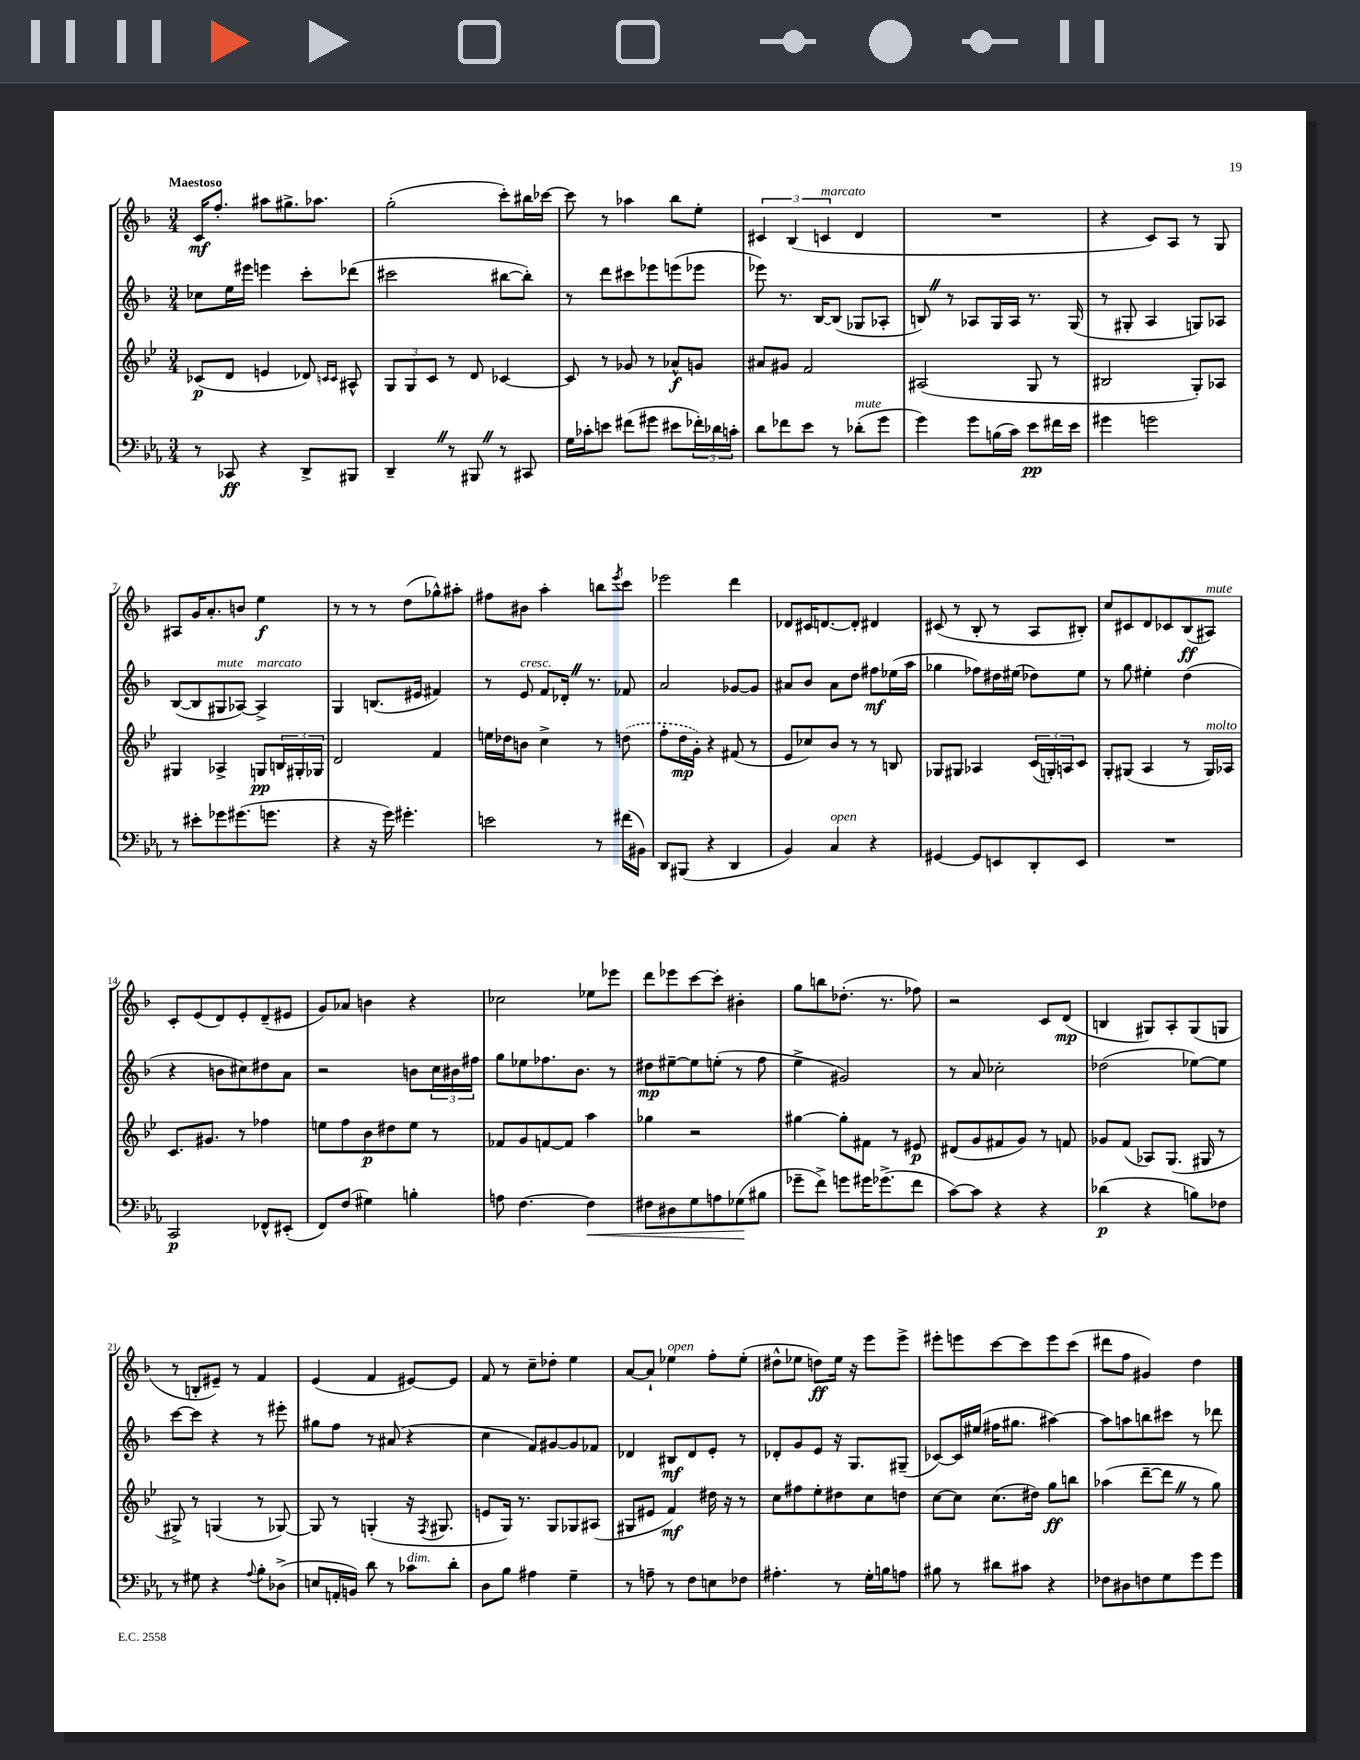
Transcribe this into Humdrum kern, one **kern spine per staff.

**kern	**kern	**kern	**kern
*staff4	*staff3	*staff2	*staff1
*clefF4	*clefG2	*clefG2	*clefG2
*k[b-e-a-]	*k[b-e-]	*k[b-]	*k[b-]
*M3/4	*M3/4	*M3/4	*M3/4
8r	(8c-	8cc-	16c
.	.	.	8.ff'
8CC-	8d	16ee	.
.	.	16eee#	.
4r	4e	4eee	8aa#
.	.	.	8.gg#^
8DD^	8d-)	8ccc'	.
.	.	.	8.aa-
.	16qqc	.	.
.	16qqc	.	.
8BBB#	8A#^^	(8ddd-	.
=	=	=	=
4DD~	12G	2ccc#	(2gg'
.	12G	.	.
.	12c	.	.
8r	8r	.	.
8BBB#	8d	.	.
8r	[4c-	[8bb#	8ccc')
8CC#	.	8bb#'])	16bb#
.	.	.	[16ccc-
=	=	=	=
16G	8c-]	8r	8ccc-]
16c-'	.	.	.
8e	8r	8ddd	8r
(8f#	8g-	8ccc#	4aa-
8g#	8r	8eee-	.
8e#	8a-^^	(8eee	8bb-
24f-')	8g	8eee-	8ee'
24d-	.	.	.
24c'	.	.	.
=	=	=	=
8d	8a#	8eee-)	6c#
8f-	8g#	8.r	.
.	.	.	(6B-
8e-	2f	.	.
.	.	[16B-	.
.	.	.	6c
8r	.	(8B-]	.
(8d-'	.	8G-	4d
8g	.	8A-'	.
=	=	=	=
4g)	(2A#	8B)	2.r
.	.	8r	.
8g	.	8A-	.
(16B	.	16G	.
16c)	.	16A-	.
8e-	8G	8.r	.
16f#	8r	.	.
16e-	.	(16G	.
=	=	=	=
4g#	2B#	8r	4r
.	.	8G#'	.
2g	.	4A	8c)
.	.	.	8A
.	8G')	8G)	8r
.	8A-	8A-	8G
=	=	=	=
8r	4G#	([8B-	8A#
8e#'	.	8B-]	16g
.	.	.	8.a'
8g-	4A-^	8G#	.
(8.g#	.	[8A-)	8b
.	8G	4A-^]	4ee
8.g	.	.	.
.	24B	.	.
.	24G#'	.	.
.	24G-	.	.
=	=	=	=
4r	2d	4G	8r
.	.	.	8r
16r	.	(8.B	8r
16g)	.	.	.
4.g#'	.	.	(8dd
.	.	16e#	.
.	4f	4f#)	8gg-^^)
.	.	.	8aa#'
=	=	=	=
2e	16ee	8r	8ff#
.	16dd-	.	.
.	8b	8e	8b#
.	4cc^	8f	4aa'
.	.	16d-'	.
.	.	8.r	.
8r	8r	.	8bb
.	.	.	8qeee
(16f#	(8dd	8f-	8ccc
16BB#)	.	.	.
=	=	=	=
8DD	8ff'	2a	2eee-
(8BBB#	16dd	.	.
.	16g')	.	.
4r	4r	.	.
4DD	(8f#	[8g-	4ddd
.	8r	8g-]	.
=	=	=	=
4BB-)	8e-	8a#	8d-
.	8cc-)	8b-	16c#
.	.	.	[8.d
4C	8b-	8a#	.
.	8r	8dd	8d']
4r	8r	8ff#	4d#
.	8B	(16ee-	.
.	.	16aa	.
=	=	=	=
[4GG#	8G-	4gg-	(8c#
.	8G#	.	8r
8GG#]	4A-	8ff-)	8B-'
8EE	.	16dd#	8r
.	.	(16ee#	.
8DD'	(24c	8dd-)	8A
.	24G')	.	.
.	24A	.	.
8EE	8c	8ee#	8B#')
=	=	=	=
2.r	8G'	8r	8cc
.	(8G#	8gg	8c#
.	4A	4ee#'	8d
.	.	.	8c-
.	8r	(4dd	(8B-
.	16G#)	.	8A#)
.	16A-	.	.
=	=	=	=
2CC	8.c	4r	8c'
.	.	.	(8e
.	8.g#	.	.
.	.	8b	8d)
.	8r	8cc#)	8e'
8FF-^^	4ff-	8dd#	(8d~
(8EE#'	.	8a	8e#
=	=	=	=
8FF)	8ee	2r	8g)
(8F	8ff	.	8a-
4G#)	8b-	.	4b
.	8dd#	.	.
4B'	8ee	8b	4r
.	8r	24cc	.
.	.	24b#	.
.	.	24ff#	.
=	=	=	=
8A	8f-	8gg	2cc-
[4.F	8g	8ee-	.
.	[8f	8.ff-	.
.	8f]	.	.
.	.	8.b-	.
4F]	4aa	.	8ee-
.	.	8r	8eee-
=	=	=	=
8F#	4gg-	8dd#	8ddd
8D#	.	[8ee#~	8eee-
8G	2r	8ee#]	[8ccc
8A	.	(8ee'	8ccc']
(8G-	.	8r	4b#'
8B#	.	8ff	.
=	=	=	=
8g-~	[4gg#	4ee^	8gg
8f^)	.	.	8bb
8g	8gg#']	2g#)	(8.dd-'
16g#	8f#	.	.
(8.g-^	.	.	8.r
.	8r	.	.
8f	8e#	.	8ff-)
=	=	=	=
[8c)	(8d#	8r	2r
8c]	8g	8a	.
4r	8f#	2cc-'	.
.	8g)	.	.
4r	8r	.	8c
.	8f	.	(8d
=	=	=	=
(4d-	8g-	(2dd-	4B
.	(8f	.	.
4r	8A-)	.	8G#)
.	(8.G	.	8A'
8B)	.	[8ee-)	(8G#
.	16G#	.	.
8F-	8r	8ee-]	8G
=	=	=	=
8r	8G#^)	[8ccc	8r
8G#	8r	8ccc]	8B'
4r	(4G	4r	8e#~)
.	.	.	8r
8qqA-	.	.	.
8B-'	8r	8r	4f
(8D-^	[8G-)	8eee#'	.
=	=	=	=
8E	8G-]	8gg#	(4e
16AA'	8r	8ff	.
16BB)	.	.	.
8d	(4G'	8r	4f
8r	.	(8a#	.
8c-	16r	4r	[8e#)
.	8qF	.	.
.	8.G#	.	.
8d'	.	.	8e#]
=	=	=	=
8D	8e	4cc	8f
8B-	16G)	.	8r
.	8.r	.	.
4A#	.	8f)	8cc~
.	8G	[8g#	8dd-'
4G~	8G-	8g#]	4ee
.	(8A#	8f-	.
=	=	=	=
8r	8G#	4d-	[8a
8A~	8e#	.	8a`]
8r	4f)	8B#	4ee-
8F	.	8d-	.
8E	16dd#	8e'	8ff'
.	16r	.	.
8F-	8r	8r	(8ee-'
=	=	=	=
4.A#'	8cc	8d-'	8dd#^^
.	8ff#	8g	8ee-
.	8ee-'	8e	8dd)
8r	8dd#	16r	16ee-
.	.	8.G	16r
16G'	8cc	.	8eee
16B	.	.	.
8A	8dd	(8G#~	8eee^
=	=	=	=
8B#	[8cc	[8c-)	8eee#'
8r	8cc]	16c-]	8eee
.	.	(16ee#	.
8d#	(8.cc	16ff#	[8ccc
.	.	8.gg#	.
8c#	.	.	8ccc]
.	16dd#)	.	.
4r	8gg	[4aa#)	8eee
.	8bb	.	(8ccc
=	=	=	=
8F-	(4aa-	8aa#]	8ddd#
8D#	.	8aa	8ff
8F	[8ddd~	8bb	4g#)
8G	8ddd]	8ccc#	.
8g	8r	8r	4dd
8g	8gg)	8ddd-	.
==	==	==	==
*-	*-	*-	*-
